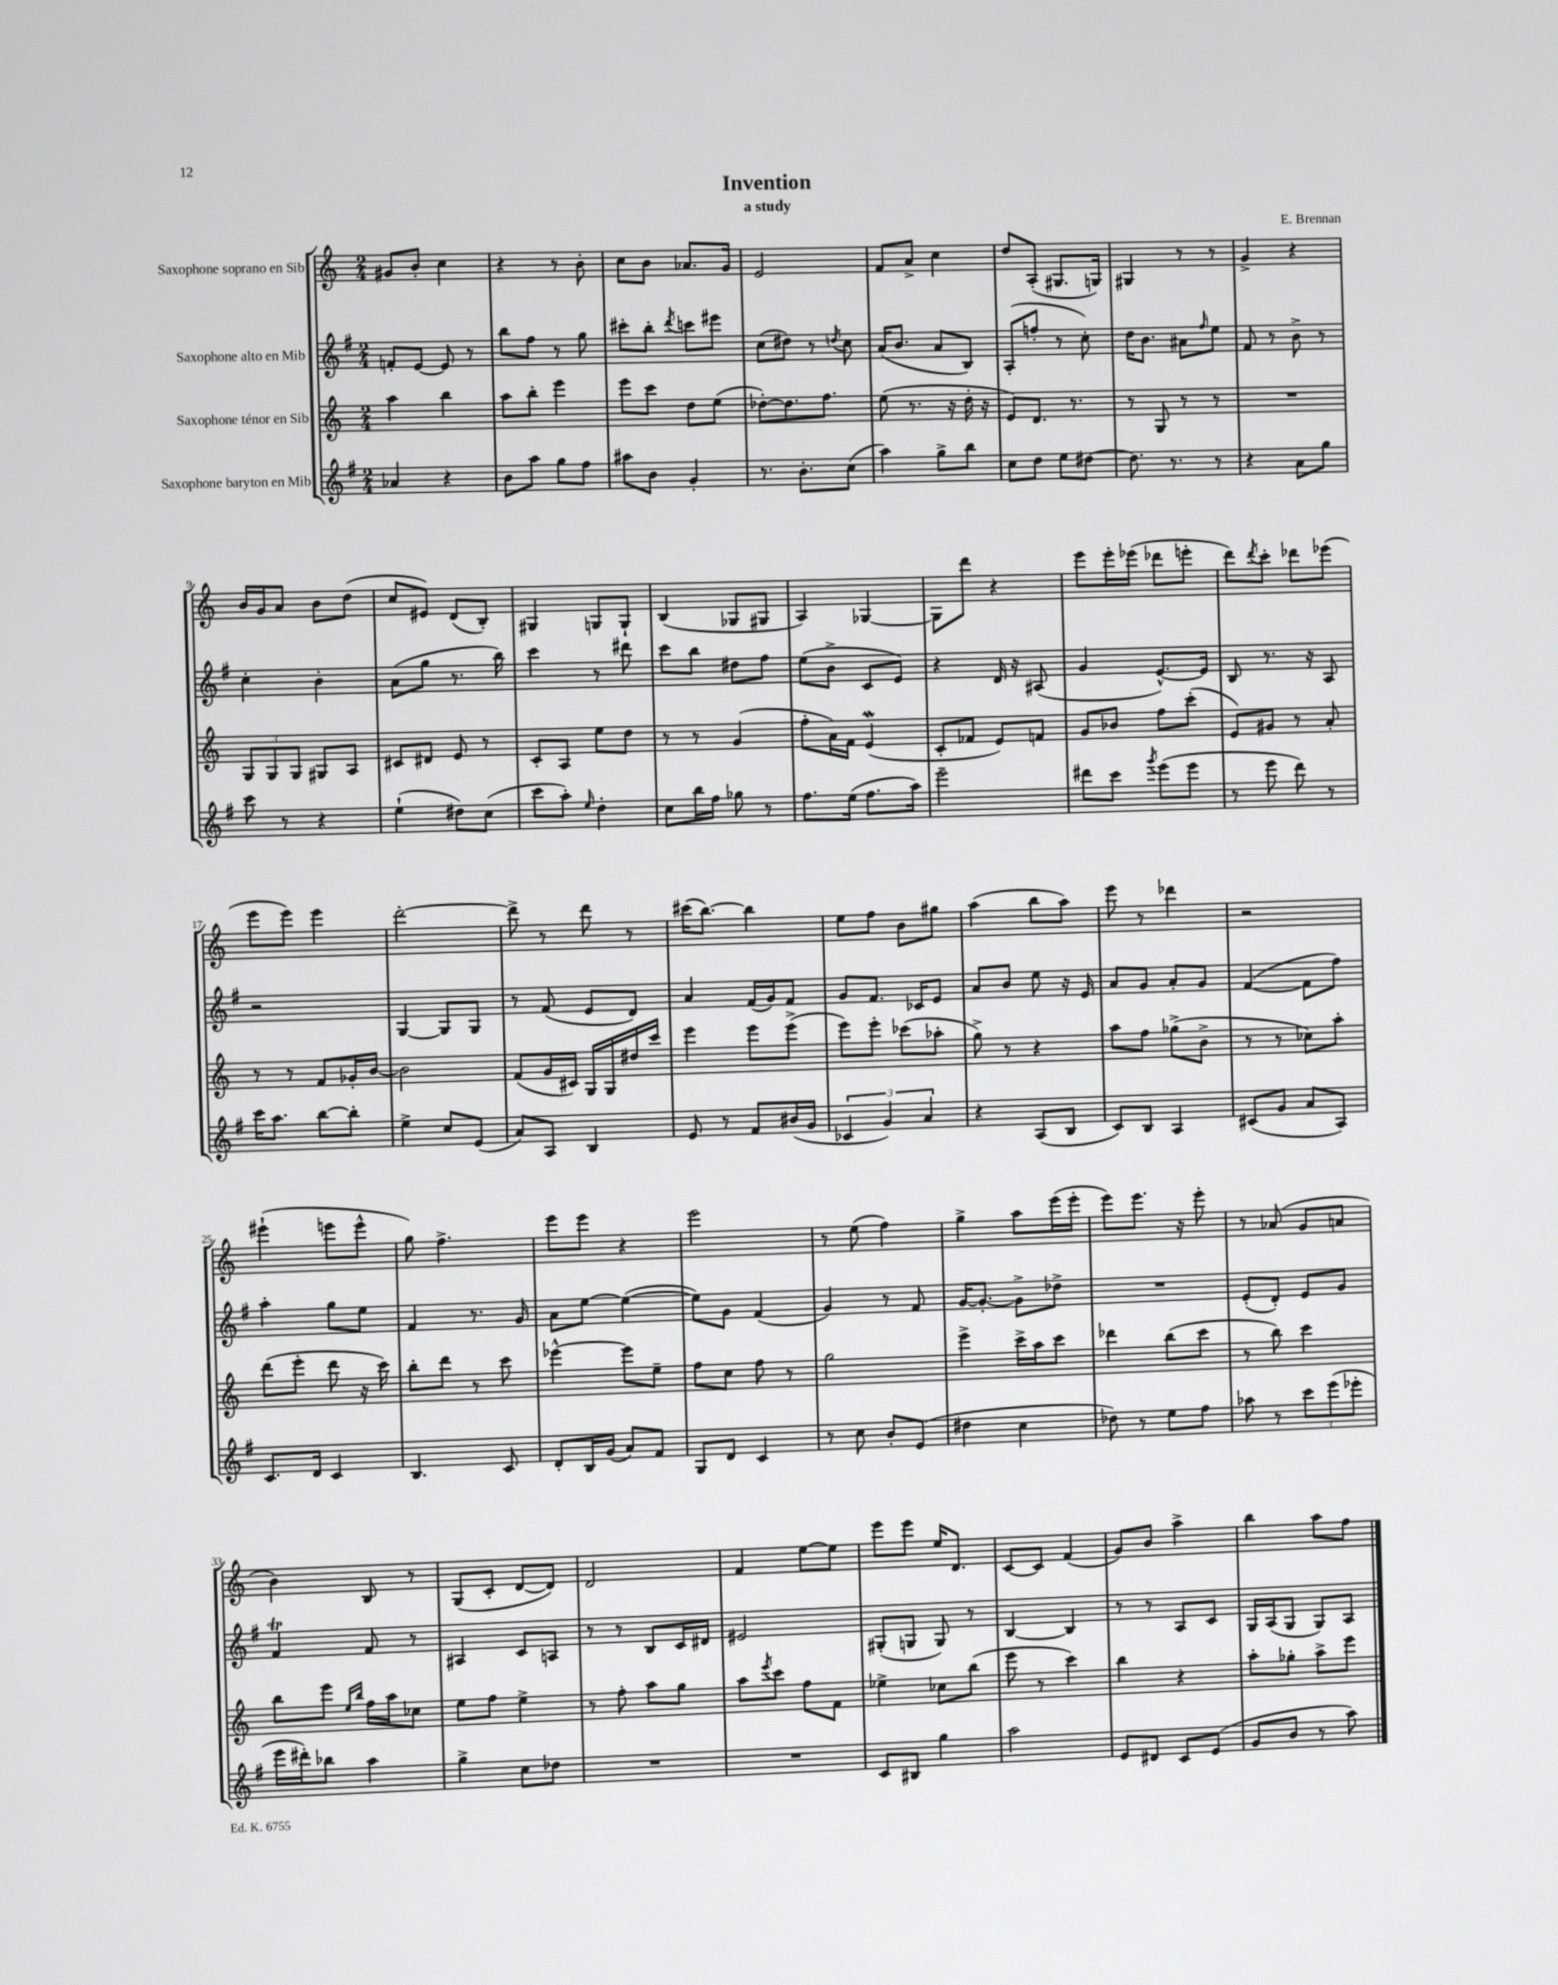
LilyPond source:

\header { title = "Invention" composer = "E. Brennan" subtitle = "a study" }
<<
\new StaffGroup <<
\new Staff = "s0" \with { instrumentName = "Saxophone soprano en Sib" } {
    \clef treble \key c \major \numericTimeSignature \time 2/4
    gis'8 b'8-. c''4 |
    r4 r8 b'8-. |
    c''8 b'8 aes'8. g'16 |
    e'2 |
    f'8 a'8-> c''4 |
    d''8 a8-.( gis8. g16) |
    gis4 r8 r8 |
    g'4-> r4 |
    b'16 g'16 a'8 b'8 d''8( |
    c''8 eis'8) d'8( b8-.) |
    gis4 g8 g8-! |
    b4( ges8 gis8 |
    a4) ges4~ |
    ges8 d'''8 r4 |
    e'''8 e'''16-. ees'''16( des'''8 e'''8-. |
    d'''8) \acciaccatura { d'''8 } c'''8-. des'''8 ees'''8( |
    e'''8 e'''8) e'''4 |
    d'''2~-. |
    d'''8-> r8 d'''8 r8 |
    cis'''16( b''8.~) b''4 |
    e''8 f''8 b'8 gis''8 |
    a''4( b''8 a''8) |
    e'''8 r8 des'''4 |
    r2 |
    eis'''4-!( e'''8 e'''8-^ |
    g''8) f''4.-> |
    e'''8 e'''8 r4 |
    e'''2 |
    r8 e''8( f''4) |
    g''4-> a''8 e'''16( e'''16-. |
    e'''8) e'''8. r16 e'''8-. |
    r8 aes'8( g'8 a'8 |
    b'4) b8 r8 |
    g8( c'8-. d'8~ d'8) |
    d'2 |
    f'4 e''8~ e''8 |
    e'''8 e'''8 e''16 d'8. |
    c'8~ c'8 f'4( |
    g'8) b'8 a''4-> |
    b''4 a''8 f''8 \bar "|." |
}
\new Staff = "s1" \with { instrumentName = "Saxophone alto en Mib" } {
    \clef treble \key g \major \numericTimeSignature \time 2/4
    f'8-. e'8~ e'8 r8 |
    b''8 fis''8 r8 g''8 |
    cis'''8-. b''8-. \acciaccatura { d'''8 } c'''8 eis'''8 |
    c''8( dis''8) r8 \acciaccatura { d''8 } c''8 |
    a'16( b'8. a'8 b8) |
    a8-.( f''8-. r8 c''8-.) |
    d''16 b'8. ais'8 \grace { fis''16 } e''8 |
    fis'8 r8 b'8-> r8 |
    c''4-. b'4-. |
    a'8( g''8 r8. b''16) |
    c'''4 r8 dis'''8 |
    c'''8 b''8 dis''8 fis''8 |
    e''8( b'8-> c'8 e'8) |
    r4 d'16 r16 ais8( |
    g'4 e'8.~-^) e'16 |
    b8 r8. r16 a8 |
    r2 |
    g4~ g8 g8 |
    r8 fis'8( e'8 d'8) |
    a'4 fis'16( g'16) fis'8 |
    g'8 fis'8. ces'16 e'8 |
    a'8 b'8 e''8 r16 e'16 |
    a'8 g'8 a'8-. g'8 |
    fis'4~( fis'8 fis''8) |
    a''4-. g''8 e''8 |
    fis'4 r8. g'16 |
    a'8 e''8~ e''4~( |
    e''8) g'8 fis'4( |
    g'4) r8 fis'8 |
    g'16~ g'8.~-. g'8-> des''8-> |
    R2 |
    e'8-.( d'8-.) e'8 g'8 |
    fis'4\trill fis'8 r8 |
    ais4 c'8 a8 |
    r8 r8 b8 c'16 dis'16 |
    eis'2 |
    gis8-.( g8 g8) r8 |
    b4~ b4 |
    r8 r8 a8 c'8 |
    g16 a16( g8 g8) a8 \bar "|." |
}
\new Staff = "s2" \with { instrumentName = "Saxophone ténor en Sib" } {
    \clef treble \key c \major \numericTimeSignature \time 2/4
    a''4 b''4 |
    a''8 b''8-. e'''4 |
    e'''8 c'''8 d''8 e''8( |
    des''8~-.) des''8. f''8. |
    e''8( r8. r16 d''16-. r16 |
    e'8) d'8. r8. |
    r8 g8 r8 r8 |
    R2 |
    \tuplet 3/2 { g8 g8 g8 } gis8 a8 |
    cis'8 dis'8 e'8 r8 |
    c'8-. a8 e''8 d''8 |
    r8 r8 g'4( |
    f''8-. a'16) f'16 e'4\mordent( |
    c'8-. fes'8 e'8) f'8 |
    g'8 bes'8 f''8 c'''8-.( |
    e'8) gis'8 r8 a'8-. |
    r8 r8 f'8 ges'16-. b'16~ |
    b'2 |
    f'8( g'16 cis'16) g16 g16 dis''16 c'''16 |
    e'''4 e'''8 e'''8->( |
    e'''8) e'''8-. ces'''8( aes''8-. |
    g''8->) r8 r4 |
    a''8 f''8 ges''8->( b'8-> |
    r8 r8 ces''8) a''8-. |
    d'''8( e'''8-. d'''8 r16 c'''16) |
    b''8-. d'''8 r8 c'''8 |
    ees'''4~-^ ees'''8 e''8-- |
    f''8 c''8 f''8 r8 |
    g''2 |
    e'''4-> c'''16-> a''16 c'''8 |
    des'''4 b''8( c'''8 |
    r8 b''8) c'''4 |
    b''8 e'''8 \grace { e''16 b''16 } f''16 a''16 ces''8 |
    e''8 f''8 e''4-> |
    r8 f''8-. a''8 g''8 |
    a''8 \acciaccatura { e'''8 } c'''8 f''8 f'8 |
    ees''4-> ces''8 b''8( |
    e'''8 r8 c'''4) |
    b''4 r4 |
    a''8-. ges''8-. a''8-> e'''8 \bar "|." |
}
\new Staff = "s3" \with { instrumentName = "Saxophone baryton en Mib" } {
    \clef treble \key g \major \numericTimeSignature \time 2/4
    aes'4 r4 |
    b'8 a''8 g''8 fis''8 |
    ais''8 b'8 g'4-. |
    r8. b'8.-. c''8( |
    a''4) g''8-> b''8 |
    c''8 d''8 e''8 dis''8~ |
    dis''8. r8. r8 |
    r4 a'8 g''8 |
    c'''8 r8 r4 |
    e''4-!( dis''8) c''8( |
    c'''8 a''8-.) \grace { e''16 } d''4-. |
    c''8 b''16 fis''16 ges''8 r8 |
    fis''8. e''16( fis''8. a''16) |
    e'''2-- |
    dis'''8 c'''8 \acciaccatura { g'''8 } e'''8( e'''8 |
    r8 e'''8 d'''8) r8 |
    c'''16 a''8. b''8~ b''8-. |
    e''4-> c''8 e'8( |
    a'8) a8 b4 |
    e'8 r8 fis'8 bis'16( g'16 |
    \tuplet 3/2 { ces'4 g'4) a'4 } |
    r4 a8( b8 |
    c'8) b8 a4 |
    cis'8( g'8 a'8 a8) |
    c'8. d'16 c'4 |
    b4. c'8 |
    d'8-. b16 g'16( a'8) fis'8 |
    g8 d'8 c'4 |
    r8 c''8 b'8-. e'8( |
    dis''4 c''4 |
    des''8) r8 e''8 fis''8 |
    aes''8 r8 \tuplet 3/2 { c'''8 e'''8( ees'''8-. } |
    e'''16 dis'''16-.) bes''8 a''4 |
    g''4-> c''8 des''8 |
    R2 |
    R2 |
    c'8 bis8 g''4 |
    a''2 |
    e'8 dis'8 c'8 e'8( |
    g'8 b'8 r8 a''8) \bar "|." |
}
>>
>>
